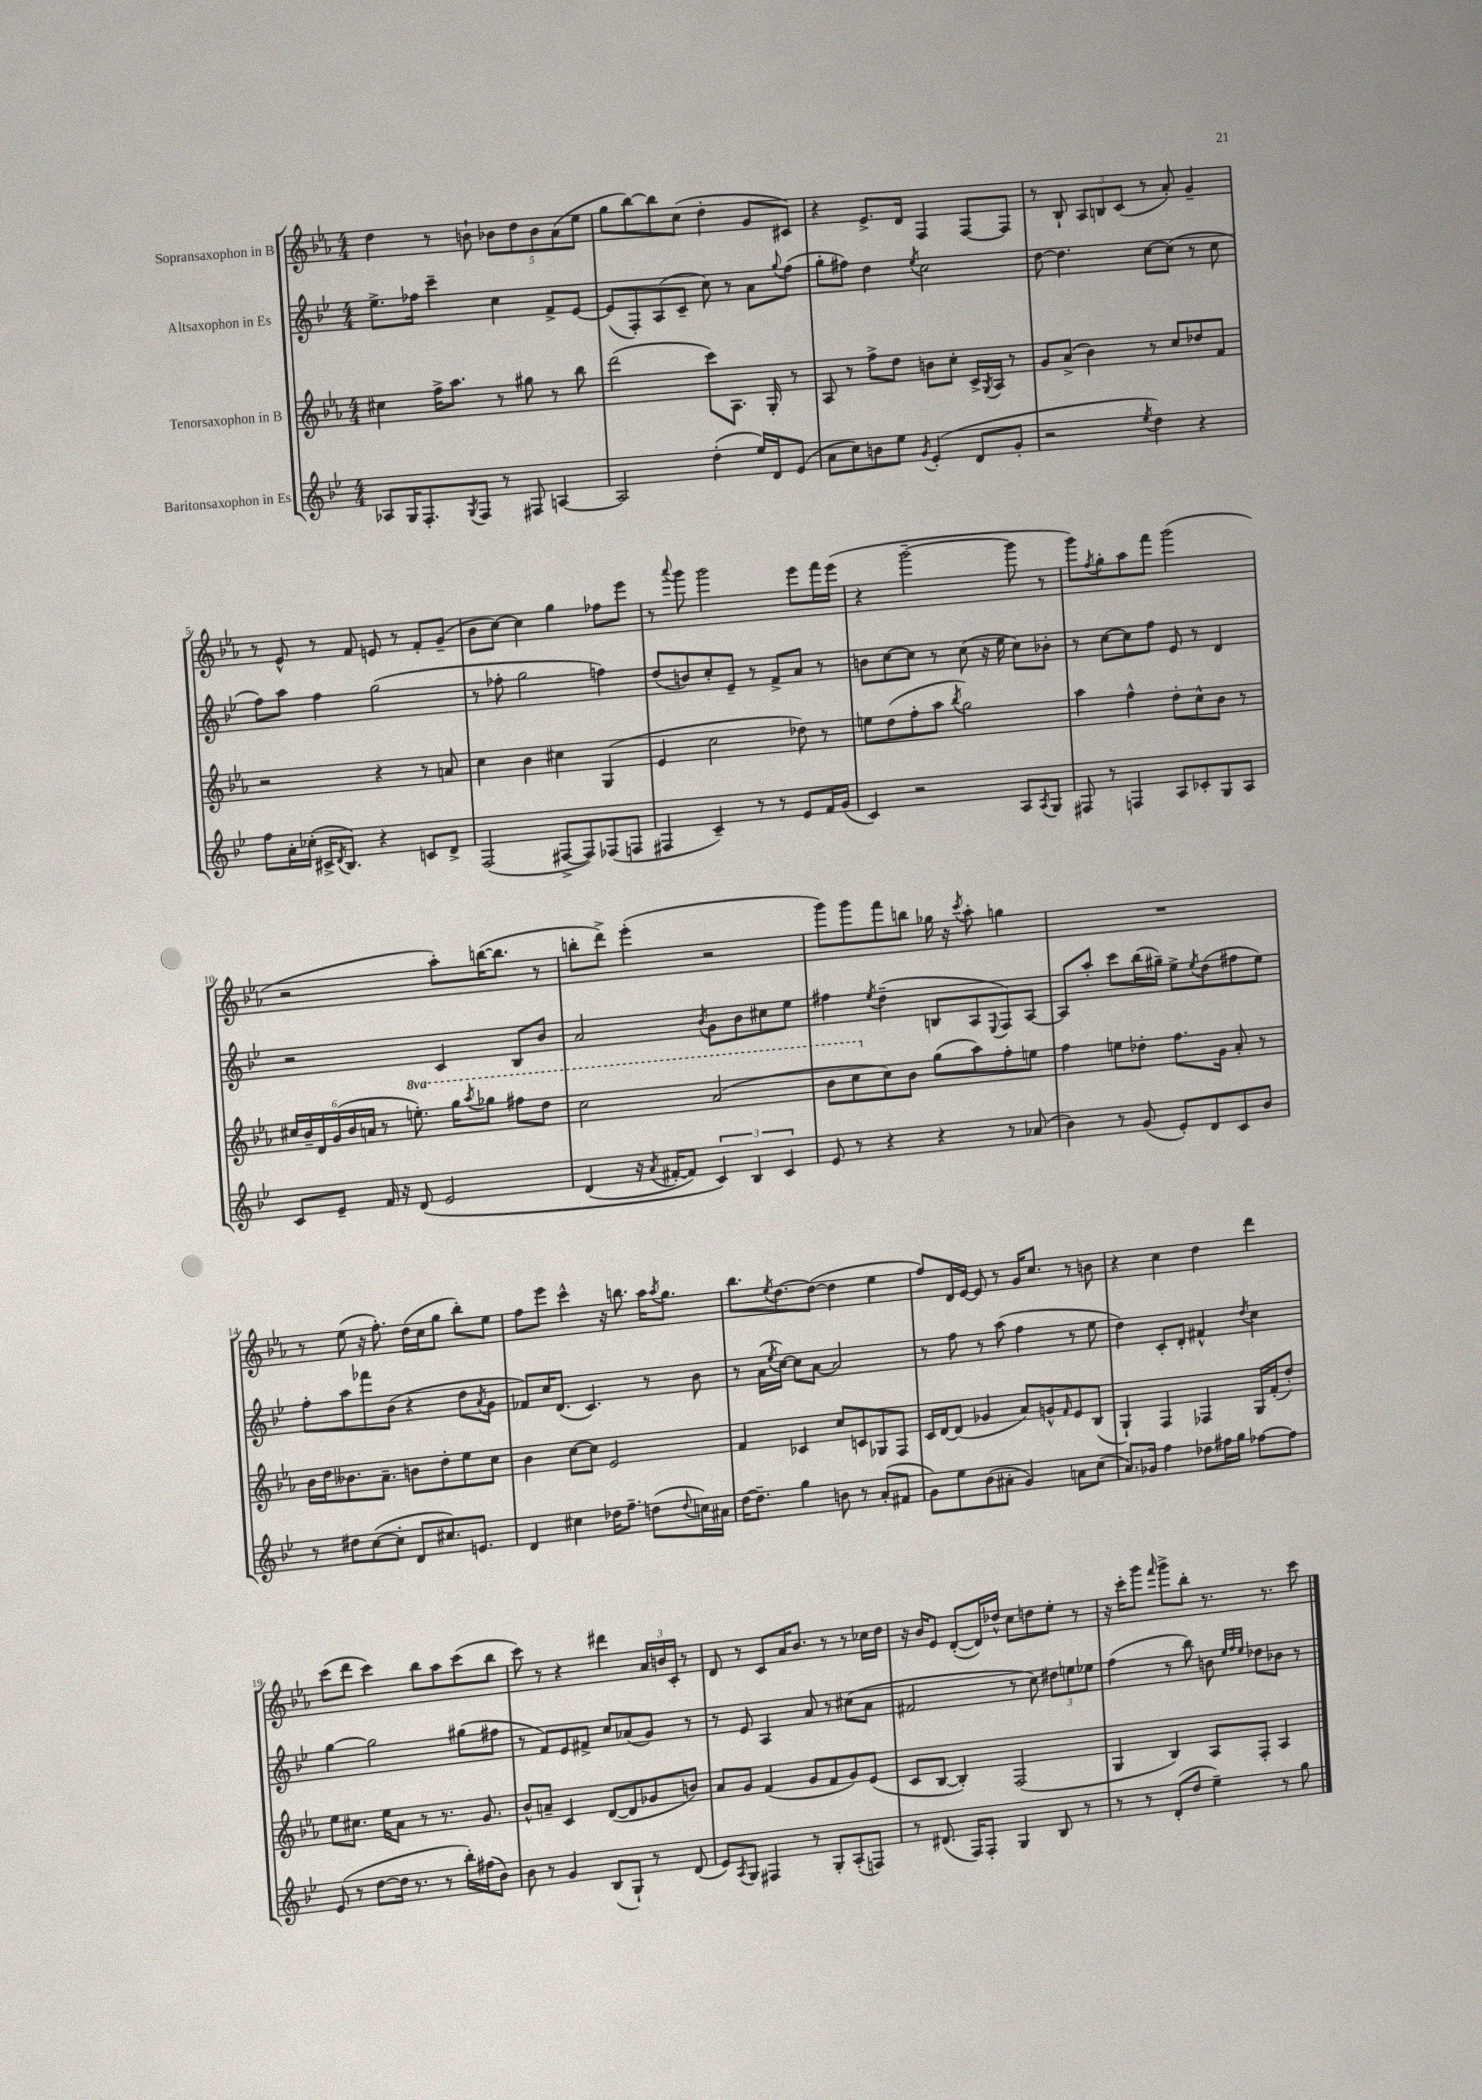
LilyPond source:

<<
\new StaffGroup <<
\new Staff = "s0" \with { instrumentName = "Sopransaxophon in B" } {
    \clef treble \key ees \major \numericTimeSignature \time 4/4
    d''4 r8 b'8-! \tuplet 5/4 { bes'8 d''8 bes'8 aes'8( ees''8 } |
    g''8 bes''8~) bes''8 c''8( d''4-. g'8 cis'8) |
    r4 ees'8.-> d'16 f4 f8~ f8 |
    r8 bes8-! \tuplet 3/2 { aes8 b8 c'8( } r8 aes'8-.) g'4-- |
    r8 ees'8-^ r8 f'8 e'8 r8 f'8-. g'8--( |
    bes'8 c''8~) c''4 g''4 fes''8 ees'''8 |
    r8 \appoggiatura { aes'''8 } g'''8 g'''2 ees'''8 f'''16 ees'''16( |
    r4 g'''2~-- g'''8 r8 |
    g'''8) \acciaccatura { f''8 } g''8-. aes''8 f'''8 g'''2( |
    r2 aes''8-.) b''16~( b''8. r8 |
    b''8-. d'''8->) ees'''4-.( r2 |
    g'''8) g'''8 f'''8 b''8 ges''16 r16 \acciaccatura { c'''8 } aes''8-. g''4 |
    R1 |
    r8 ees''8( r16 f''8.-.) d''16( c''16 g''8 bes''8-.) ees''8 |
    f''8 ees'''8 c'''4-^ r16 b''8. aes''16 \acciaccatura { aes''8 } g''8. |
    bes''8. \acciaccatura { ees''8 } d''8.~ d''8~( d''4 ees''4 |
    f''8) d'16 ees'16~ ees'8 r8 g'16 c''8. r8 b'8 |
    r4 c''4 d''4 d'''4 |
    c'''8( d'''8 c'''4) bes''8 aes''8 c'''8( bes''8 |
    c'''8) r8 r4 dis'''4 \tuplet 3/2 { aes'16 b'16 c'16-. } r8 |
    d'8 r8 c'8 aes'16 bes'8. r8 r8 ces''16 d''16 |
    r16 bes'16 ees'8 d'8~-.( d'16) des''16-^ c''8 d''8 ees''8-. r8 |
    r16 c'''16-. g'''8 \grace { f'''16 } g'''8-> bes''8-. r8. r8. c'''8 \bar "|." |
}
\new Staff = "s1" \with { instrumentName = "Altsaxophon in Es" } {
    \clef treble \key bes \major \numericTimeSignature \time 4/4
    ees''8.-> fes''16 c'''4-- c''4 f'8-> ees'8~ |
    ees'8( f8-.) a8( c'8-- c''8) r8 a'8 \appoggiatura { g''8 } f''8( |
    g''8-. fis''8) d''4 \acciaccatura { ees''8 } c''2 |
    d''8~ d''4. c''8~ c''8( r8 c''8 |
    f''8) a''8 f''4 g''2( |
    r8 fes''8-. g''2 f''4) |
    d''8( b'8) c''8-. ees'8-- r8 f'8-> a'8 r8 |
    b'8 c''8~ c''8 r8 c''8( r16 ees''16 c''8) bes'8-. |
    r8 c''8~ c''8 f''8 ees'8 r8 d'4 |
    r2 c'4 bes8 bes'8 |
    a'2 \acciaccatura { bes'8 } g'8 bes'8 cis''8 ees''8 |
    fis''4 \acciaccatura { ees''8 } d''4--( b8 a8 \appoggiatura { ees8 } f8) a8~ |
    a8 a''8-. c'''8 bes''16( gis''16--) ees''8-> \acciaccatura { ees''8 } d''8( fis''8 ees''8) |
    f''8-. a''8 fes'''8 bes'8( r4 d''8 \acciaccatura { a'8 } g'8 |
    fes'8) c''16 d'8.( c'4.) r8 bes'8 |
    r8 a'16( \acciaccatura { ees''8 } c''16~) c''8 a'8~ a'2 |
    r8 f''8 r8 a''8( f''4 r8 ees''8 |
    d''4) c'8-. d'8-. fis'4-^ \acciaccatura { d''8 } c''4 |
    g''4~ g''2 gis''8( fis''8 |
    r8 f'8) ees'8 fis'8-> c''8 aes'8( g'8) r8 |
    r8 ees'8 a4 a'8 r8 cis''8( a'8 |
    fis'2 r8 c''8) \tuplet 3/2 { dis''8 e''8 ees''8 } |
    f''4( r8 bes''8) b'8 \grace { ees''32 f''32 ees''32 } des''8 bes'8 r8 \bar "|." |
}
\new Staff = "s2" \with { instrumentName = "Tenorsaxophon in B" } {
    \clef treble \key ees \major \numericTimeSignature \time 4/4 \set Staff.ottavationMarkups = #ottavation-simple-ordinals
    cis''4 f''16-> aes''8. r8 gis''8 r8 bes''8 |
    d'''2( c'''8) aes8. g16-. r8 |
    aes8 r8 f''8-> d''8 b'8 c''8-. c'16-> \acciaccatura { g8 } aes16 r8 |
    g'8 aes'8->( bes'4) r8 c''8 des''8 f'8 |
    r2 r4 r8 a'8 |
    c''4 bes'4 cis''4 g4( |
    ees'4 c''2 des''8) r8 |
    e''8 d''8( f''8-. aes''8 \acciaccatura { bes''8 } g''2) |
    aes''4 f''4-^ d''8-. c''8-^ bes'8 r8 |
    \tuplet 6/4 { cis''16 bes'16-- d'16 g'16( bes'16 a'16 } r8 \ottava #1 e'''8.-.) g'''16 \acciaccatura { aes'''8 } ges'''8 fis'''8 d'''8 |
    c'''2 aes''2( |
    bes''8 c'''8 \ottava #0 c''8) bes'8 g''8( aes''8) f''8-. e''8 |
    f''4 e''8 des''8-. f''8. g'16 aes'8-. r8 |
    bes'16 d''16 beses'8. aes'8.-- b'8 d''8-. ees''8 c''8 |
    bes'4 c''8~ c''8 ees'2 |
    f'4 ces'4 c''8 c'8 ges8 f8 |
    c'16 d'16~ d'8( ges'4 aes'8) g'8-^ \grace { f'16 } ees'8 bes8( |
    g4-!) f4 fes4 g16 f'16-.( d''8-.) |
    ees''8 cis''8. ees''16 aes'8 r8 r8. g'8. |
    bes'8-^ a'8-- c'4 d'8~( d'8 ges'8 b'8) |
    aes'8 g'8 f'4( g'8 f'8 g'8) ees'8( |
    c'8 bes8~ bes4-.) f2( |
    g4 bes4) aes8 f8-. aes4 \bar "|." |
}
\new Staff = "s3" \with { instrumentName = "Baritonsaxophon in Es" } {
    \clef treble \key bes \major \numericTimeSignature \time 4/4
    aes8 g16 f8.-. \acciaccatura { g8 } f8 r8 fis8 a4~ |
    a2 d''4-.( ees''16) d'16 ees'8( |
    a'8 c''8) b'8 ees''8 \acciaccatura { g'8 } ees'4-.( d'8 g'8-. |
    r2 \acciaccatura { ees''8 } d''4) r4 |
    f''8 a'16-. ces''16-.( cis'16-> \acciaccatura { d'8 } bes8.) r4 c'8 d'8-> |
    f2( fis8~-> fis8) fes8( f8 |
    fis4 c'4--) r8 r8 ees'8 f'16 g'16( |
    c'4) r2 a8 \acciaccatura { a8 } g8 |
    fis8 r8 f4 a8 ces'8-. g8 a8 |
    c'8 ees'8-- f'16 r16 d'8\( ees'2 |
    d'4( r16 \acciaccatura { a'8 } fis'16~-. fis'8) \tuplet 3/2 { c'4\) bes4 c'4 } |
    ees'8 r8 r4 r4 r8 aes'8( |
    bes'4) r8 g'8( ees'8-.) d'8 c'8 bes'8 |
    r8 dis''8 c''8~( c''8-. d'8 cis''8.) e'8. |
    d'4 cis''4 des''16 f''8.-- d''8( \appoggiatura { d''8 } c''16) ais'16 |
    d''16~ d''8.-- g''4 b'8 r8 a'8-.( fis'8 |
    g'8) ees''8 bes'8( ais'8-. g'4) a'8 c''8( |
    a'8.) ges'16 f''4 des''8 fis''16 g''16 fes''8~ fes''8 |
    ees'8( r8 d''8~ d''16 r8. r8 bes''16-.) fis''16( bes'8) |
    bes'8 r8 g'4 bes8( g8-!) r8 d'8( |
    ees'8) \acciaccatura { a8 } g8 fis4 r8 g8-. a8-.( f8) |
    r8 dis'8.( f16) f8-. g4 bes8 r8 |
    r8 r8 d'8-.( d''8 ees''4--) r8 g''8 \bar "|." |
}
>>
>>
